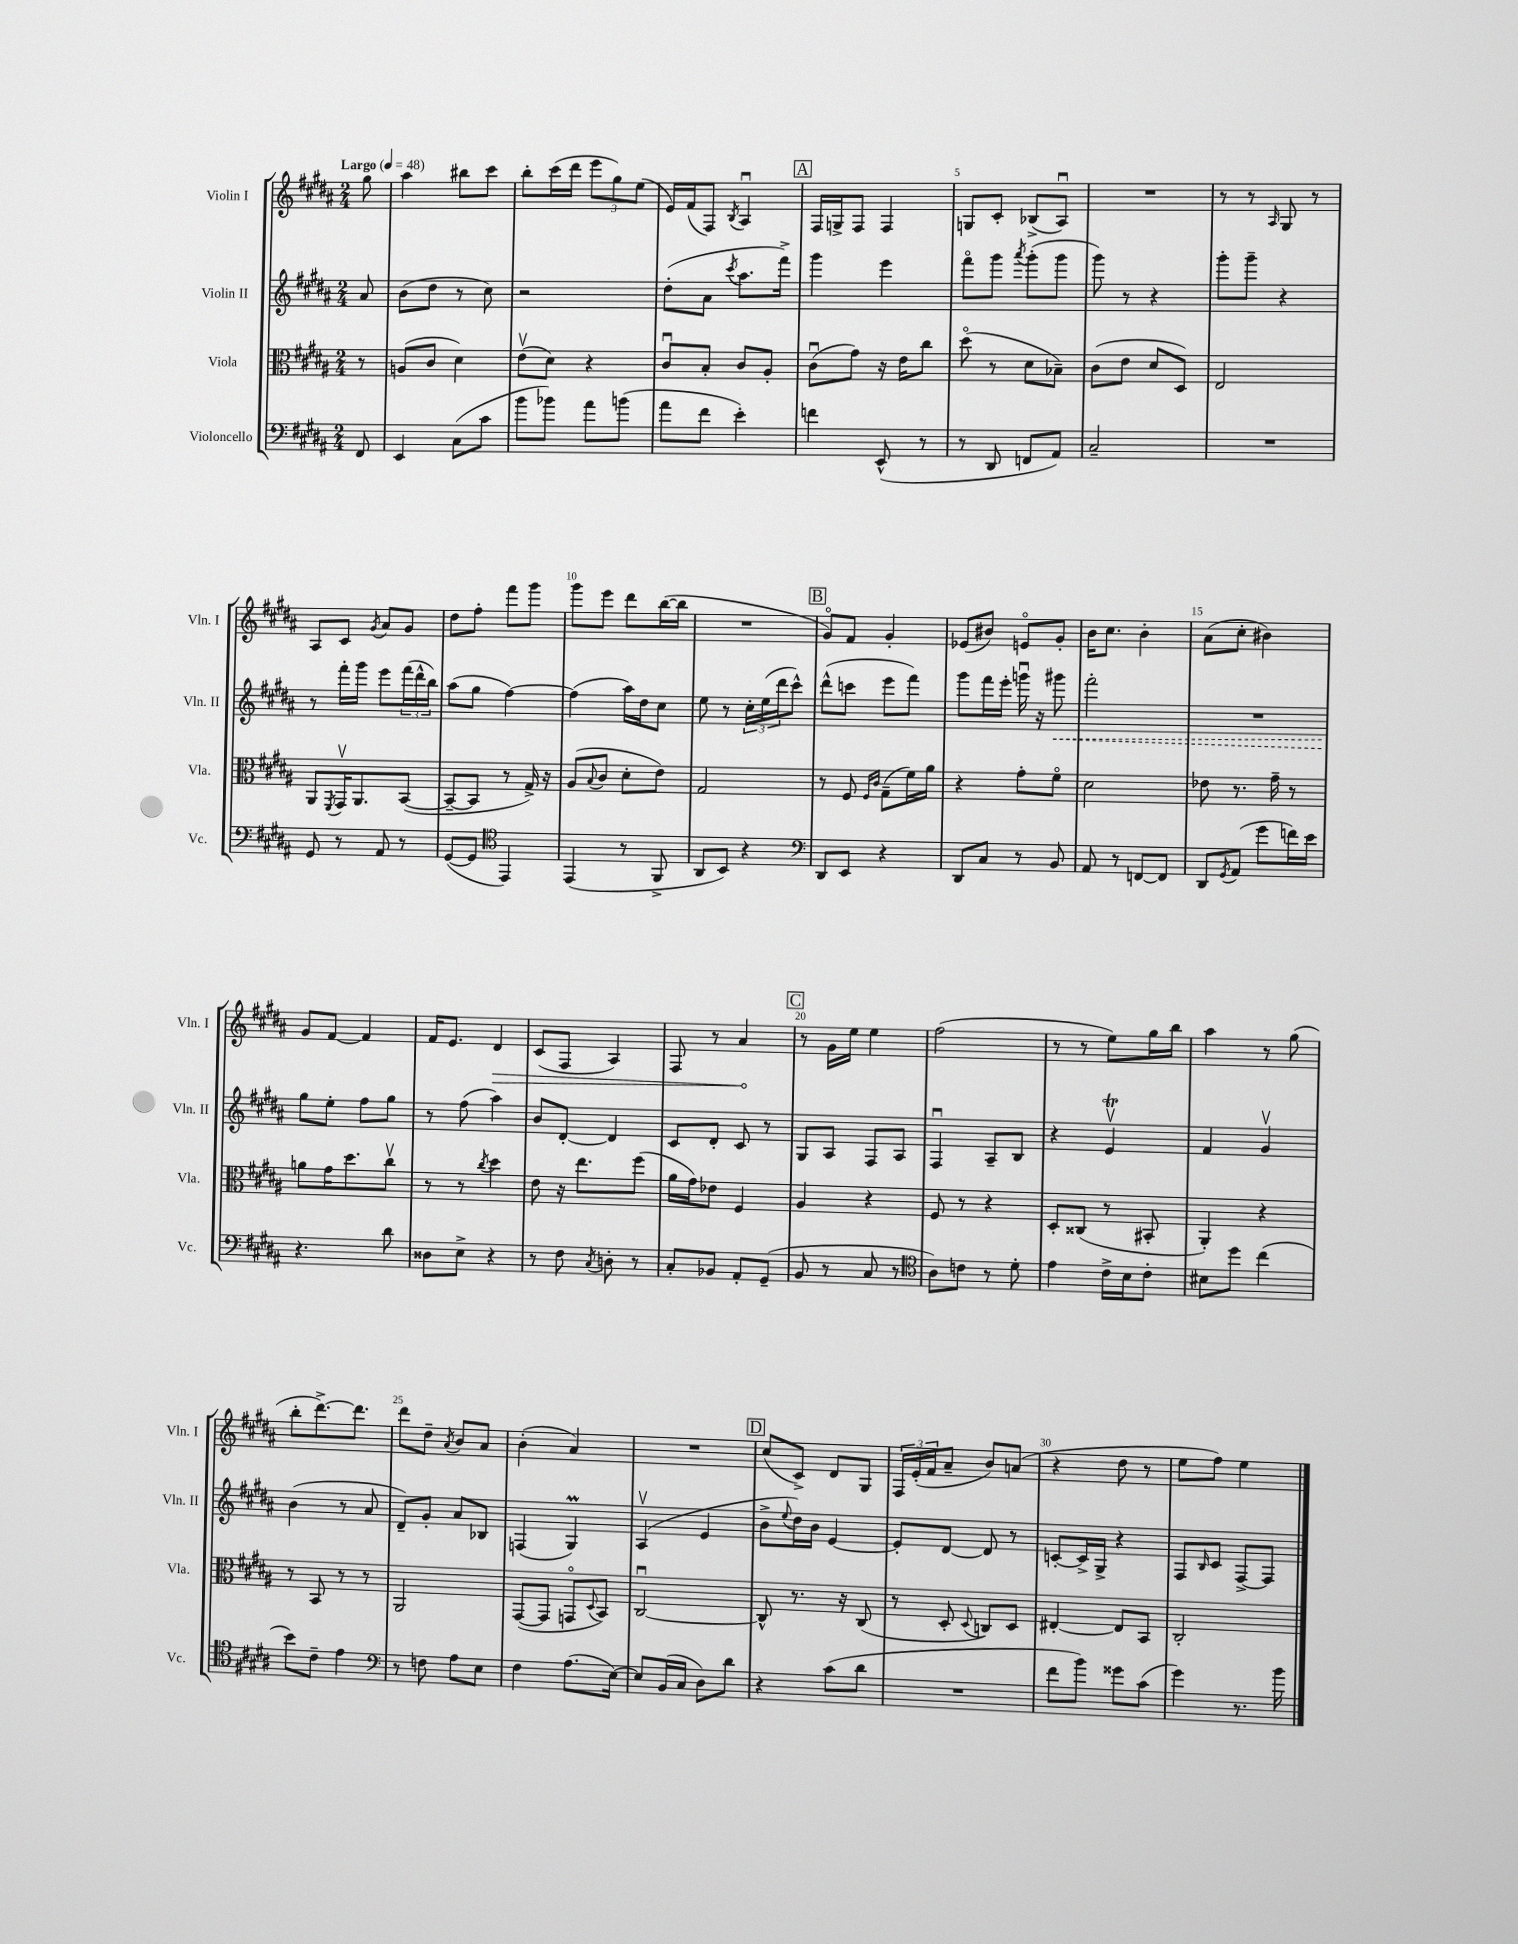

**kern	**kern	**kern	**kern
*staff4	*staff3	*staff2	*staff1
*clefF4	*clefC3	*clefG2	*clefG2
*k[f#c#g#d#a#]	*k[f#c#g#d#a#]	*k[f#c#g#d#a#]	*k[f#c#g#d#a#]
*M2/4	*M2/4	*M2/4	*M2/4
*MM48	*MM48	*MM48	*MM48
8FF#	8r	8a#	8gg#
=	=	=	=
4EE	(8A	(8b	4aa#
.	8c#	8dd#	.
(8C#	4d#)	8r	8bb#
8c#	.	8cc#)	8ccc#
=	=	=	=
8b	(8ev	2r	8bb'
8b-)	8d#)	.	(16ccc#
.	.	.	16ddd#
8a#	4r	.	12eee
.	.	.	12gg#)
(8b	.	.	.
.	.	.	(12ee
=	=	=	=
8a#	8c#u	(8dd#'	16e)
.	.	.	(16f#
8f#	8B'	8a#	8F#)
.	.	8qccc#	8qB
4e')	8c#	8.aa#	4A#u
.	8A#'	.	.
.	.	16fff#^)	.
=	=	=	=
4f	(8c#u	4ggg#	16F#
.	.	.	16G^
.	8g#)	.	8F#
(8EE^^	16r	4eee	4F#
.	16e	.	.
8r	8cc#	.	.
=	=	=	=
8r	(8dd#o	8fff#o	8G
8DD#	8r	8ggg#	8c#'
.	.	8qaaa#	.
8FF	8d#	(8ggg#'	(8B-^
8AA#)	8B-~)	8ggg#	8A#u)
=	=	=	=
2C#~	(8c#	8ggg#)	2r
.	8e	8r	.
.	8d#	4r	.
.	8D#)	.	.
=	=	=	=
2r	2E	8ggg#'	8r
.	.	8ggg#~	8r
.	.	.	16qqA#
.	.	4r	8G#
.	.	.	8r
=	=	=	=
8GG#	8AA#	8r	8A#
.	8qFF#	.	.
8r	16GG#v	16fff#'	8c#
.	8.AA#	16ggg#	.
.	.	.	8qg#
8AA#	.	8eee	8a#
8r	([8BB	(24fff#	8g#
.	.	24ddd#^^	.
.	.	24bb)	.
=	=	=	=
([8GG#	8BB~_	(8aa#	8dd#
8GG#]	8BB]	8gg#	8ff#'
*clefC4	*	*	*
4EE)	8r	[4ff#)	8fff#
.	16G#^)	.	8ggg#
.	16r	.	.
=	=	=	=
(4EE	(8A#	(4ff#]	8ggg#
.	8qqB	.	.
.	8c#	.	8eee
8r	8d#'	16aa#)	8ddd#
.	.	16dd#	.
8FF#^	8e)	8cc#	([16bb
.	.	.	16bb]
=	=	=	=
8AA#	2G#	8ee	2r
8BB)	.	8r	.
4r	.	24cc#'	.
.	.	(24ee	.
.	.	24ddd#	.
.	.	8ccc#^^)	.
=	=	=	=
*clefF4	*	*	*
8DD#	8r	(8ddd#^^	8g#o)
8EE	8F#	8ccc	8f#
.	16qqF#	.	.
.	16qqc#	.	.
4r	(8G#~	8eee	4g#'
.	16f#)	8fff#)	.
.	16a#	.	.
=	=	=	=
8DD#	4r	8ggg#	(8e-
8C#	.	16fff#	8b#)
.	.	16eee'	.
8r	8g#'	16gggu	8eo
.	.	16r	.
8BB	8f#o	8ggg#	8g#'
=	=	=	=
8AA#	2d#	2fff#'	16b
.	.	.	8.cc#
8r	.	.	.
[8FF	.	.	4b'
8FF]	.	.	.
=	=	=	=
8DD#	8e-	2r	(8a#
8qGG#	.	.	.
(8AA#	8.r	.	8cc#'
8g#	.	.	4b#)
.	16g#~	.	.
16f)	8r	.	.
16e	.	.	.
=	=	=	=
4.r	8a	8gg#	8g#
.	16g#	8ee'	[8f#
.	8.dd#	.	.
.	.	8ff#	4f#]
8d#	8cc#v	8gg#	.
=	=	=	=
8D##	8r	8r	16f#
.	.	.	8.e
8E^	8r	(8ff#	.
.	8qcc#	.	.
4r	4dd#	4aa#)	4d#
=	=	=	=
8r	8e	8b	(8c#
8F#	16r	[8d#'	8F#
.	8.ee	.	.
8qC#	.	.	.
8D'	.	4d#]	4A#)
8r	(8ff#	.	.
=	=	=	=
8C#'	16a#	8c#	8F#
.	16g#)	.	.
8BB-	8e-	8d#'	8r
8AA#'	4F#	8c#	4a#
(8GG#~	.	8r	.
=	=	=	=
8BB	4A#	8G#	8r
8r	.	8A#	16g#
.	.	.	16ee
8C#	4r	8F#	4ee
8r	.	8A#	.
=	=	=	=
*clefC4	*	*	*
8A#)	8F#	4F#u	(2ff#
8c	8r	.	.
8r	4r	8A#~	.
8d#'	.	8B	.
=	=	=	=
4e	8D#'	4r	8r
.	(8C##	.	8r
16c#^	8r	4ev	8ee)
16B	.	.	.
8c#'	8BB#'	.	16gg#
.	.	.	16bb
=	=	=	=
8B#	4AA#')	4f#	4aa#
8dd#	.	.	.
(4cc#	4r	4g#v	8r
.	.	.	(8gg#
=	=	=	=
8b)	8r	(4b	8bb'
8c#~	8BB	.	[8.ddd#^)
4e	8r	8r	.
.	.	.	8.ddd#]
.	8r	8a#	.
=	=	=	=
*clefF4	*	*	*
8r	2AA#	8d#~)	8ddd#
8F	.	8g#'	8dd#~
.	.	.	8qa#
8A#	.	8a#	8b
8E	.	8B-	8a#
=	=	=	=
4F#	([8GG#	(4F	(4b'
.	8GG#]	.	.
(8.A#	8GGo	4G#)	4a#)
.	8qqD#	.	.
.	8BB)	.	.
[16E)	.	.	.
=	=	=	=
8E]	[2C#u	(4A#v	2r
(16BB	.	.	.
16C#	.	.	.
8D#)	.	4e	.
8d#	.	.	.
=	=	=	=
4r	8C#^^]	8b^	(8cc#
.	.	8qqee	.
.	8.r	16dd#)	8c#^)
.	.	16b	.
(8c#	.	[4e	8d#
.	16r	.	.
8d#	(8C#	.	8G#
=	=	=	=
2r	8r	8e']	24F#
.	.	.	(24e'
.	.	.	24f#
.	8D#'	[8d#	8a#~
.	8qqD#	.	.
.	8C)	8d#]	8b)
.	8D#	8r	(8a
=	=	=	=
8f#	[4E#'	[8c'	4r
8b)	.	16c^]	.
.	.	16G#^	.
8g##	8E#]	4r	8dd#
(8c#	8BB	.	8r
=	=	=	=
4g#)	2C#'	8F#	8ee
.	.	16qqB	.
.	.	8c#	8ff#)
8.r	.	[8F#^	4ee
.	.	8F#]	.
16b	.	.	.
==	==	==	==
*-	*-	*-	*-
